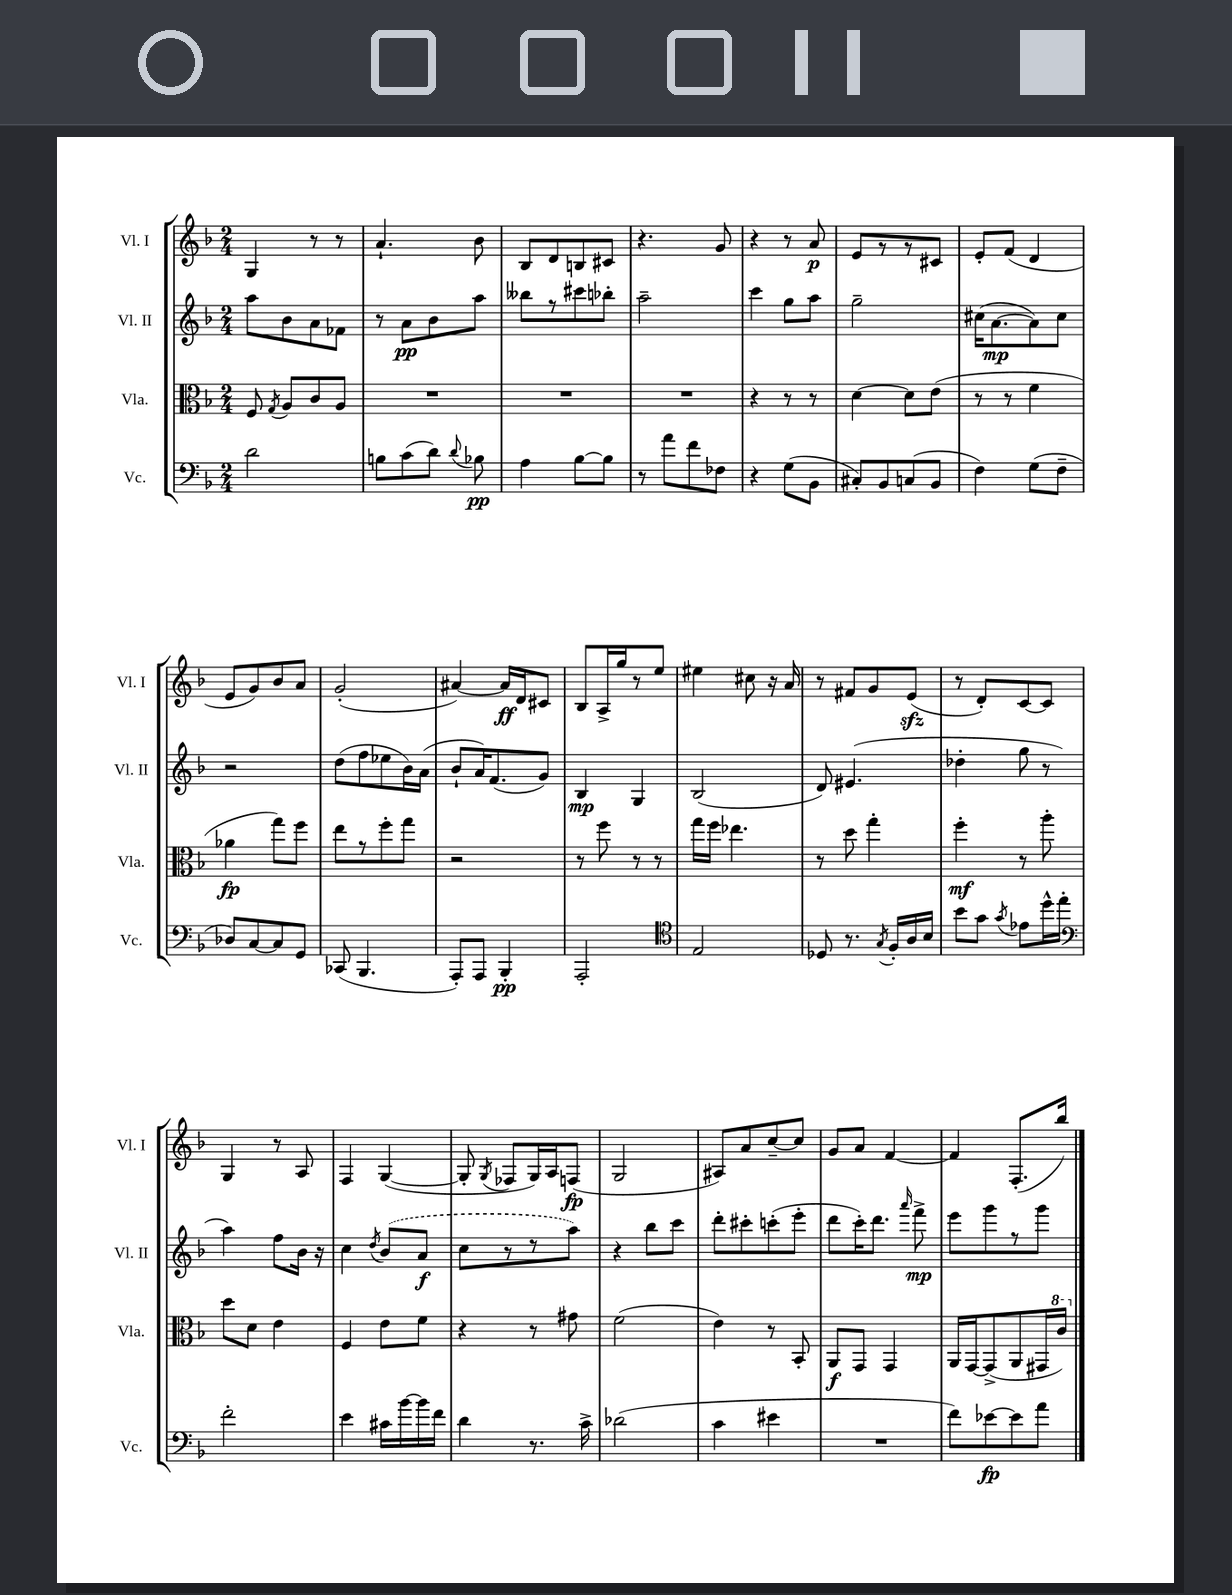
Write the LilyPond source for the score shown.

<<
\new StaffGroup <<
\new Staff = "s0" \with { instrumentName = "Vl. I" shortInstrumentName = "Vl. I" } {
    \clef treble \key f \major \numericTimeSignature \time 2/4
    \autoBeamOff g4 r8 r8 |
    a'4.-! bes'8 |
    bes8[ d'8 b8 cis'8] |
    r4. g'8 |
    r4 r8 a'8\p |
    e'8[ r8 r8 cis'8] |
    e'8[-. f'8]( d'4 |
    e'8[ g'8) bes'8 a'8] |
    g'2-.( |
    ais'4~) ais'16[\ff d'16 cis'8] |
    bes8[ a16-> g''16 r8 e''8] |
    eis''4 cis''8 r16 a'16 |
    r8 fis'8[ g'8 e'8]\sfz( |
    r8 d'8[-.) c'8~ c'8] |
    g4 r8 a8 |
    f4 g4~( |
    g8-. \acciaccatura { g8 } fes8[ g16) a16 f8]\fp( |
    g2 |
    ais8[) a'8 c''8~-- c''8] |
    g'8[ a'8] f'4~ |
    f'4 f8.[-.( bes''16]) \bar "|." |
}
\new Staff = "s1" \with { instrumentName = "Vl. II" shortInstrumentName = "Vl. II" } {
    \clef treble \key f \major \numericTimeSignature \time 2/4
    \autoBeamOff a''8[ bes'8 a'8 fes'8] |
    r8 a'8[\pp bes'8 a''8] |
    beses''8[ r8 cis'''8 bes''8]-. |
    a''2-- |
    c'''4 g''8[ a''8] |
    g''2-- |
    cis''16[( a'8.~\mp a'8) cis''8] |
    r2 |
    d''8[( f''8 ees''8 bes'16) a'16]( |
    bes'8[-! a'16) f'8.( g'8]) |
    bes4\mp g4 |
    bes2( |
    d'8) eis'4.( |
    des''4-. g''8 r8 |
    a''4) f''8[ bes'16] r16 |
    c''4 \acciaccatura { d''8 } \once \slurDashed bes'8[( a'8]\f |
    c''8[ r8 r8 a''8]) |
    r4 bes''8[ c'''8] |
    d'''8[-. cis'''8-. c'''8-.( e'''8]-. |
    d'''8[ c'''16-.) d'''8.] \grace { a'''16 } f'''8->\mp |
    e'''8[ g'''8 r8 g'''8] \bar "|." |
}
\new Staff = "s2" \with { instrumentName = "Vla." shortInstrumentName = "Vla." } {
    \clef alto \key f \major \numericTimeSignature \time 2/4
    \autoBeamOff f8 \acciaccatura { g8 } a8[ c'8 a8] |
    R2 |
    R2 |
    R2 |
    r4 r8 r8 |
    d'4~ d'8[ e'8]( |
    r8 r8 f'4 |
    aes'4\fp g''8[) f''8] |
    e''8[ r8 f''8-. g''8] |
    r2 |
    r8 f''8 r8 r8 |
    g''16[ f''16] ees''4. |
    r8 d''8 g''4-. |
    f''4-.\mf r8 a''8-. |
    d''8[ d'8] e'4 |
    f4 e'8[ f'8] |
    r4 r8 gis'8 |
    f'2( |
    e'4) r8 bes,8-. |
    a,8[\f g,8] g,4 |
    a,16[ g,16~ g,8->( a,8 gis,16 \ottava #1 c''16]) \ottava #0 \bar "|." |
}
\new Staff = "s3" \with { instrumentName = "Vc." shortInstrumentName = "Vc." } {
    \clef bass \key f \major \numericTimeSignature \time 2/4
    \autoBeamOff d'2 |
    b8[ c'8( d'8]) \appoggiatura { d'8 } bes8\pp |
    a4 bes8[~ bes8] |
    r8 a'8[ f'8 fes8] |
    r4 g8[( bes,8] |
    cis8[-.) bes,8 c8( bes,8] |
    f4) g8[( f8]-- |
    des8[) c8~ c8 g,8] |
    ces,8( bes,,4. |
    a,,8[-.) a,,8] bes,,4-.\pp |
    a,,2-. |
    \clef tenor e2 |
    des8 r8. \acciaccatura { g8 } f16[-. a16 bes16] |
    bes'8[ g'8] \acciaccatura { g'8 } ees'8[ d''16-^ e''16]-. |
    \clef bass f'2-. |
    e'4 cis'16[ bes'16~ bes'16 f'16] |
    d'4 r8. c'16-> |
    des'2( |
    c'4 eis'4 |
    R2 |
    f'8[) ees'8~\fp ees'8 a'8] \bar "|." |
}
>>
>>
\layout { \context { \Score \remove "Bar_number_engraver" } }
